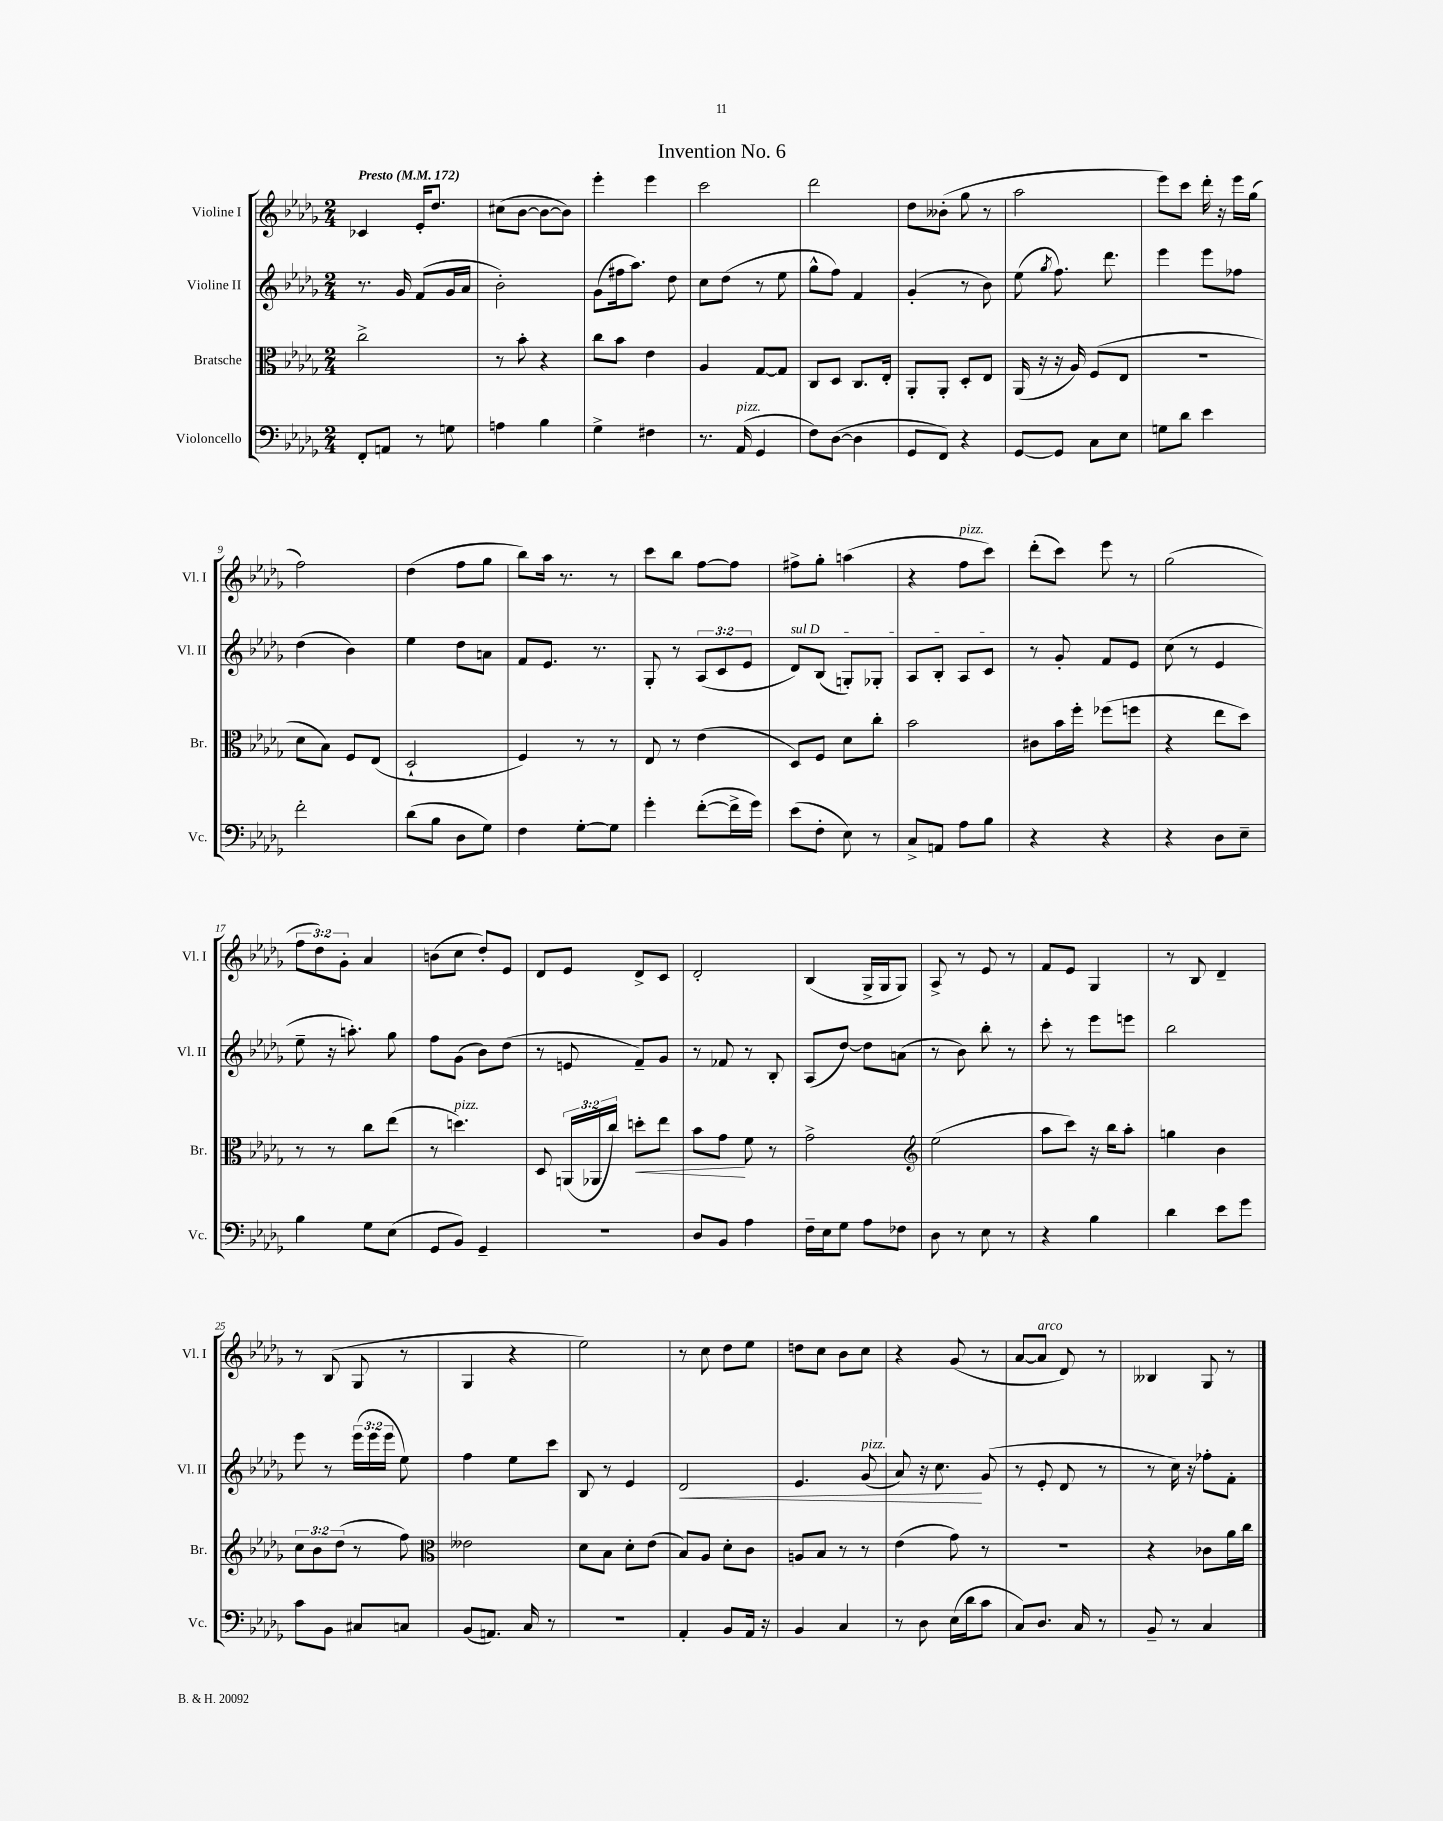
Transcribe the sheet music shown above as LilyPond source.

\header { title = "Invention No. 6" }
<<
\new StaffGroup <<
\new Staff = "s0" \with { instrumentName = "Violine I" shortInstrumentName = "Vl. I" } {
    \clef treble \key des \major \numericTimeSignature \time 2/4 \override Staff.TupletNumber.text = #tuplet-number::calc-fraction-text \tempo "Presto" 4 = 172
    \autoBeamOff ces'4 ees'16[-. des''8.] |
    cis''8[( bes'8]~ bes'8[~ bes'8]) |
    ees'''4-. ees'''4 |
    c'''2 |
    des'''2 |
    des''8[ beses'8]-.( ges''8 r8 |
    aes''2 |
    ees'''8[) c'''8] des'''16-. r16 ees'''16[ ges''16]( |
    f''2) |
    des''4( f''8[ ges''8] |
    bes''8[) aes''16] r8. r8 |
    c'''8[ bes''8] f''8[~ f''8] |
    fis''8[-> ges''8]-. a''4( |
    r4 f''8[^\markup { \italic "pizz." } c'''8]) |
    des'''8[-.( c'''8]) ees'''8 r8 |
    ges''2( |
    \tuplet 3/2 { f''8[ des''8) ges'8]-. } aes'4 |
    b'8[( c''8] des''8[-.) ees'8] |
    des'8[ ees'8] des'8[-> c'8] |
    des'2-. |
    bes4( ges16[-> ges16 ges8]) |
    aes8-> r8 ees'8 r8 |
    f'8[ ees'8] ges4 |
    r8 bes8 des'4-- |
    r8 bes8( ges8 r8 |
    ges4 r4 |
    ees''2) |
    r8 c''8 des''8[ ees''8] |
    d''8[ c''8] bes'8[ c''8] |
    r4 ges'8( r8 |
    aes'8[~ aes'8]^\markup { \italic "arco" } des'8) r8 |
    beses4 ges8 r8 \bar "|." |
}
\new Staff = "s1" \with { instrumentName = "Violine II" shortInstrumentName = "Vl. II" } {
    \clef treble \key des \major \numericTimeSignature \time 2/4 \override Staff.TupletNumber.text = #tuplet-number::calc-fraction-text
    \autoBeamOff r8. ges'16 f'8[( ges'16 aes'16] |
    bes'2-.) |
    ges'8[( fis''16 aes''8.]) des''8 |
    c''8[ des''8]( r8 ees''8 |
    ges''8[-^ f''8]) f'4 |
    ges'4-.( r8 bes'8) |
    ees''8( \acciaccatura { ges''8 } f''8.) des'''8. |
    ees'''4 ees'''8[ fes''8] |
    des''4( bes'4) |
    ees''4 des''8[ a'8] |
    f'8[ ees'8.] r8. |
    ges8-. r8 \tuplet 3/2 { aes8[( c'8 ees'8] } |
    \once \override TextSpanner.bound-details.left.text = \markup { \italic "sul D" } des'8[\startTextSpan) bes8]( g8[-.) ges8]-. |
    aes8[ bes8]-. aes8[ c'8]\stopTextSpan |
    r8 ges'8-. f'8[ ees'8] |
    c''8( r8 ees'4 |
    ees''8-- r16 a''8.-.) ges''8 |
    f''8[ ges'8]( bes'8[) des''8]( |
    r8 e'8 f'8[--) ges'8] |
    r8 fes'8 r8 bes8-. |
    aes8[( des''8]~) des''8[ a'8]( |
    r8 bes'8) bes''8-. r8 |
    c'''8-. r8 ees'''8[ e'''8] |
    bes''2 |
    ees'''8 r8 \tuplet 3/2 { ees'''16[( ees'''16 ees'''16] } ees''8) |
    f''4 ees''8[ c'''8] |
    bes8 r8 ees'4 |
    des'2\< |
    ees'4. ges'8^\markup { \italic "pizz." }( |
    aes'8) r16 c''8.\! ges'8( |
    r8 ees'8-. des'8 r8 |
    r8 c''16) r16 fes''8[-. f'8]-. \bar "|." |
}
\new Staff = "s2" \with { instrumentName = "Bratsche" shortInstrumentName = "Br." } {
    \clef alto \key des \major \numericTimeSignature \time 2/4 \override Staff.TupletNumber.text = #tuplet-number::calc-fraction-text
    \autoBeamOff c''2-> |
    r8 bes'8-. r4 |
    c''8[ bes'8] ees'4 |
    aes4 ges8[~ ges8] |
    c8[ des8] c8.[ ees16]-. |
    aes,8[-. aes,8]-. des8[-. ees8] |
    aes,16( r16 r16 aes16) f8[( ees8] |
    R2 |
    des'8[ bes8]) f8[ ees8]( |
    des2-! |
    f4) r8 r8 |
    ees8 r8 ees'4( |
    des8[) f8] des'8[ c''8]-. |
    bes'2 |
    cis'8[ bes'16 f''16]-. fes''8[( f''8] |
    r4 ees''8[ des''8]) |
    r8 r8 c''8[ ees''8]( |
    r8 d''4.^\markup { \italic "pizz." }) |
    des8 \tuplet 3/2 { a,16[( aes,16 c''16]) } d''8[-.\< ees''8] |
    bes'8[ ges'8]\! f'8 r8 |
    ges'2-> |
    \clef treble ees''2( |
    aes''8[ c'''8]) r16 bes''16[ aes''8]-. |
    g''4 bes'4 |
    \tuplet 3/2 { c''8[ bes'8 des''8]( } r8 f''8) |
    \clef alto eeses'2 |
    des'8[ bes8] des'8[-. ees'8]( |
    bes8[) aes8] des'8[-. c'8] |
    a8[ bes8] r8 r8 |
    ees'4( ges'8) r8 |
    r2 |
    r4 ces'8[ aes'16 c''16] \bar "|." |
}
\new Staff = "s3" \with { instrumentName = "Violoncello" shortInstrumentName = "Vc." } {
    \clef bass \key des \major \numericTimeSignature \time 2/4
    \autoBeamOff f,8[-. a,8] r8 g8 |
    a4 bes4 |
    ges4-> fis4 |
    r8. aes,16^\markup { \italic "pizz." }( ges,4 |
    f8[) des8]~( des4 |
    ges,8[ f,8]) r4 |
    ges,8[~ ges,8] c8[ ees8] |
    g8[ des'8] ees'4 |
    f'2-. |
    des'8[( bes8] des8[ ges8]) |
    f4 ges8[~-. ges8] |
    ges'4-. f'8[~-.( f'16-> ges'16]) |
    ees'8[( f8]-. ees8) r8 |
    c8[-> a,8] aes8[ bes8] |
    r4 r4 |
    r4 des8[ ees8]-- |
    bes4 ges8[ ees8]( |
    ges,8[ bes,8]) ges,4-- |
    R2 |
    des8[ bes,8] aes4 |
    f16[-- ees16 ges8] aes8[ fes8] |
    des8 r8 ees8 r8 |
    r4 bes4 |
    des'4 ees'8[ ges'8] |
    c'8[ bes,8] cis8[ c8] |
    bes,8[( a,8.]) c16 r8 |
    R2 |
    aes,4-. bes,8[ aes,16] r16 |
    bes,4 c4 |
    r8 des8 ees16[( des'16 c'8] |
    c8[) des8.] c16 r8 |
    bes,8-- r8 c4 \bar "|." |
}
>>
>>
